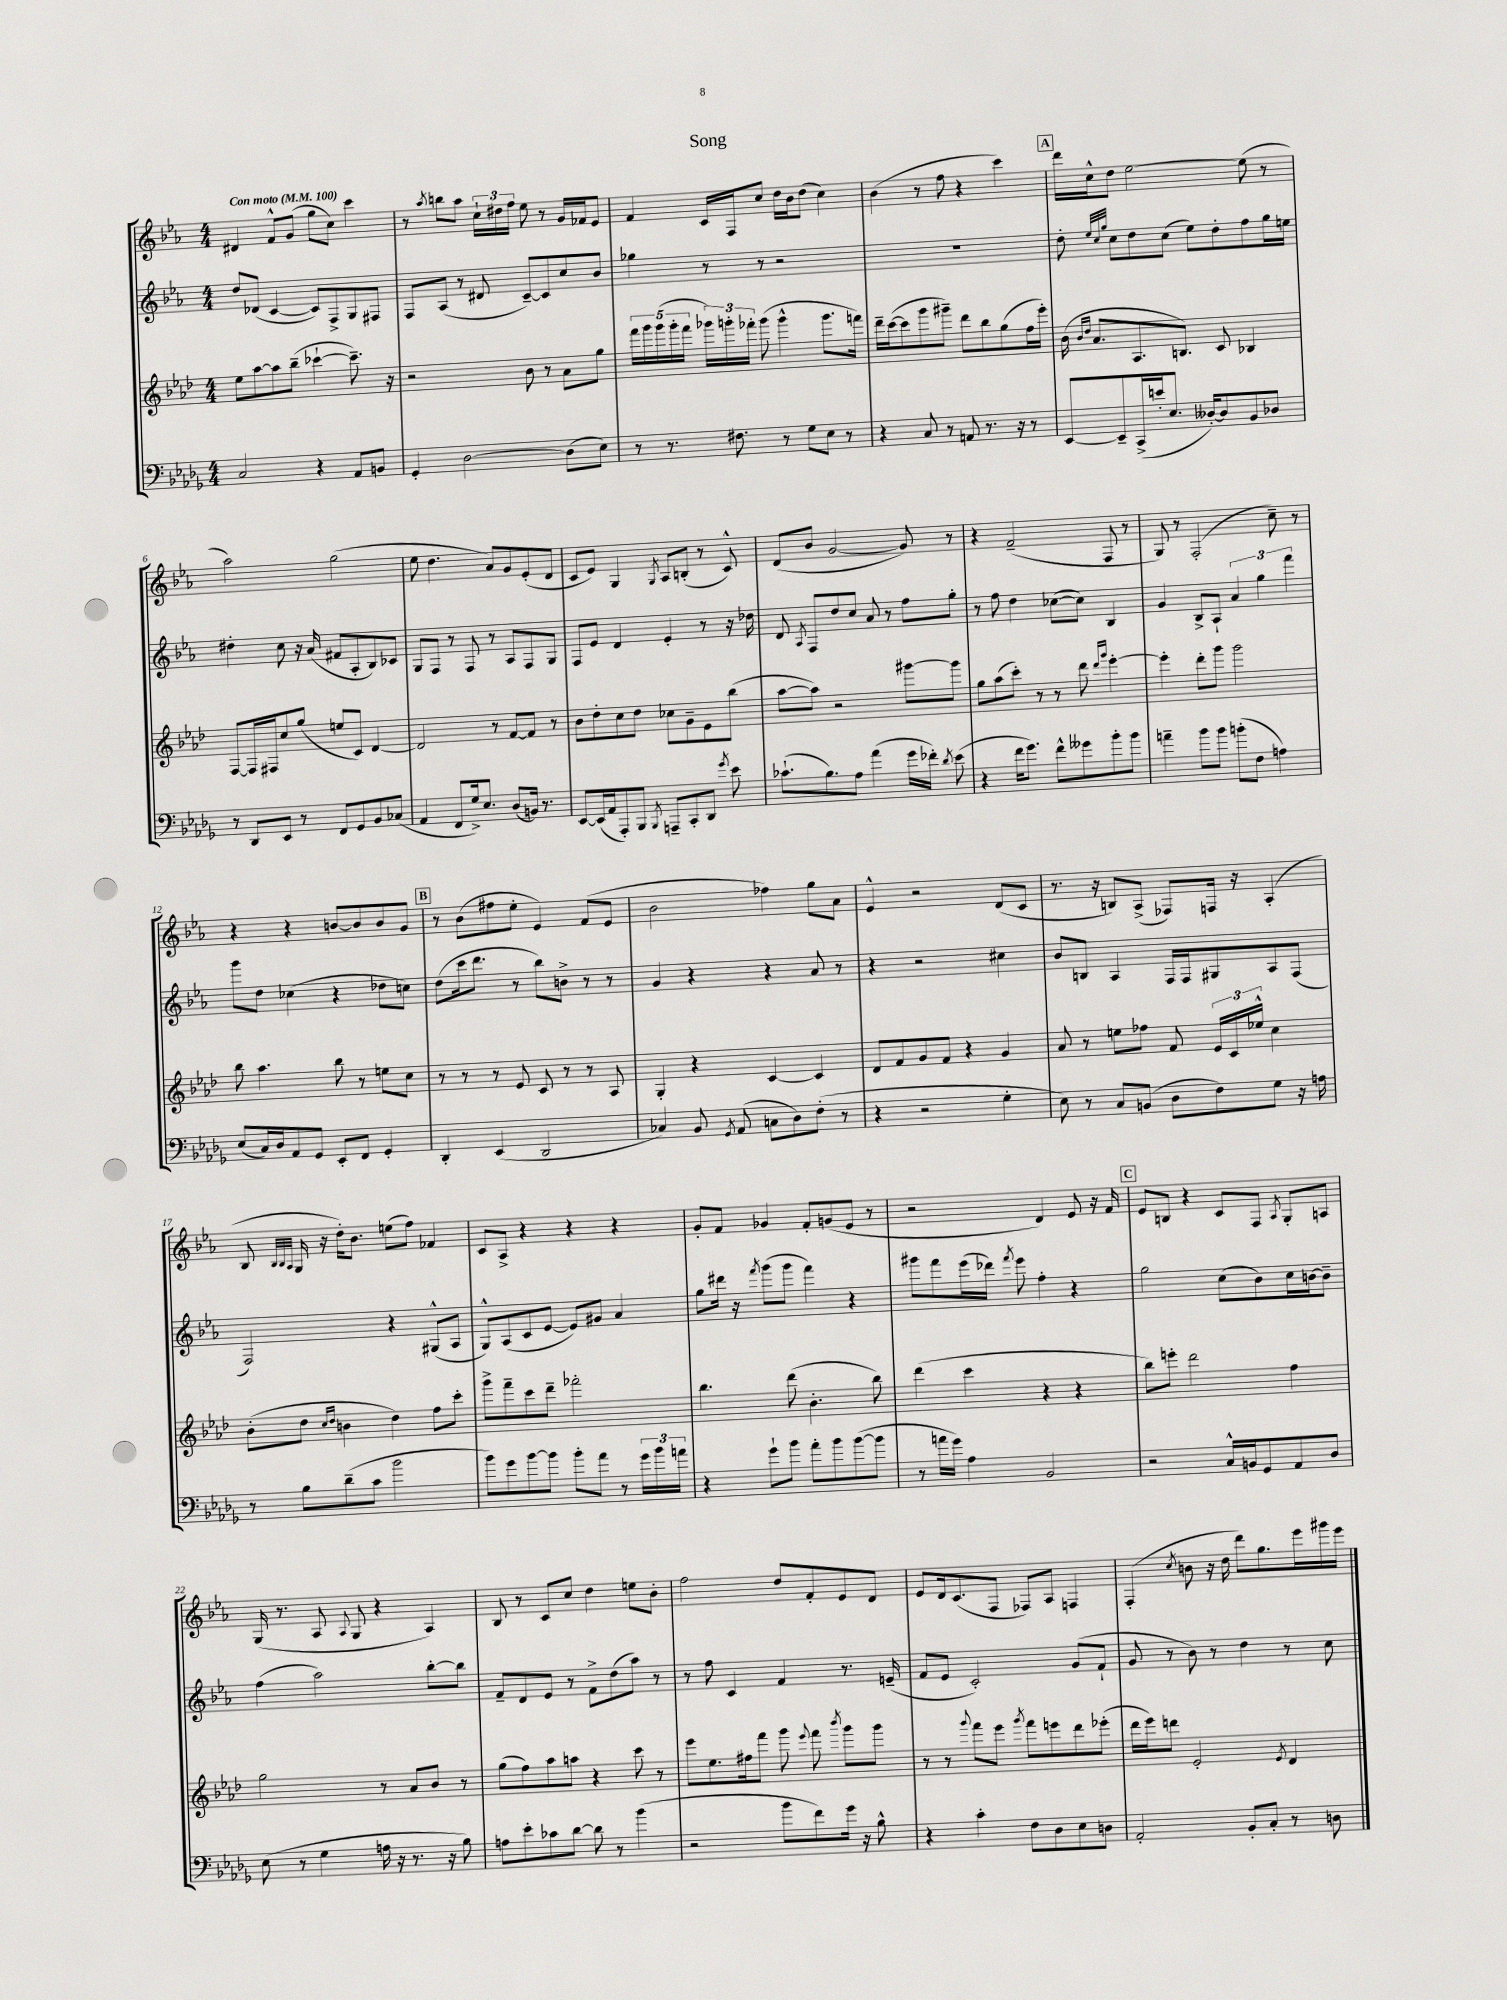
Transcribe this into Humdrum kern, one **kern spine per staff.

**kern	**kern	**kern	**kern
*part4	*part3	*part2	*part1
*staff4	*staff3	*staff2	*staff1
*clefF4	*clefG2	*clefG2	*clefG2
*k[b-e-a-d-g-]	*k[b-e-a-d-]	*k[b-e-a-]	*k[b-e-a-]
*M4/4	*M4/4	*M4/4	*M4/4
*MM100	*MM100	*MM100	*MM100
=1	=1	=1	=1
!	!	!	!LO:TX:a:B:t=Con moto
2C/	8ee-\L	8dd/L	4d#X/
.	[8aa-\	(8d-X/J	.
.	8aa-\]	[4c/	8f^^/L
.	(8bb-~\J	.	(8g/J
4r	[4ccc-X`\	8c/L])	8gg\L
.	.	8F^/	8cc\J)
8AA-/L	8.ccc-~\])	8G/	4ccc\
8BBn/J	.	8F#X/J	.
.	16r	.	.
=2	=2	=2	=2
4GG-'/	2r	8F/L	8r
.	.	.	8qaa-/
.	.	(8A-/J	8bbn\L
[2D-\	.	8r	8aa-\J
.	.	8d#X/	24cc`\LL
.	.	.	24dd#X\
.	.	.	24ff\JJ
.	8b-\	[8c~/L)	8ee-\
.	8r	8c/]	8r
(8D-\L]	8a-\L	8cc/	16g/LL
.	.	.	16f-X/J
8E-\J)	8gg\J	8b-/J	8e-/J
=3	=3	=3	=3
8r	20fff\LL	4gg-X\	4f/
.	20ggg\	.	.
.	(20ggg\	.	.
8.r	.	.	.
.	20ggg'\	.	.
.	20fff\JJ	.	.
.	24ggg-X\LL)	8r	16c/LL
.	24gggn'\	.	.
8.F#X\	.	.	16F/J
.	24fff-X'\JJ	.	.
.	(8ggg\	8r	8cc/J
8r	4ggg^^\	2r	16dd\LL
.	.	.	16b-\J
8G-\L	.	.	(8dd\J
8E-\J	8.ggg\L	.	4cc\)
8r	.	.	.
.	16fffn\Jk)	.	.
=4	=4	=4	=4
4r	16ddd-~\LL	1r	(4b-\
.	([16ccc\J	.	.
.	8ccc\]	.	.
8C/	8ggg\	.	8r
8r	8ggg#X~\J)	.	8ff\
8AAn/	8ddd-\L	.	4r
8.r	8bb-\	.	.
.	(8gg\	.	4ccc\)
16r	.	.	.
8r	16ff\L	.	.
.	16eee-'\JJ)	.	.
!!LO:REH:place=s1:t=A
=5	=5	=5	=5
[8EE-/L	(16b-\	8dd'\	16ddd\LL
.	16qqb-/LL	.	.
.	16qqdd-/JJ	.	.
.	8.a-/L	.	16cc^^\J
.	.	32qqee-/LLL	.
.	.	32qqcc/	.
.	.	32qqgg/JJJ	.
8EE-~/]	.	8cc\L	8dd\J
(16CC^/L	8.A-/	8dd\	[2ee-\
16en'/J	.	.	.
8.E-/J	.	(8cc\J	.
.	8.Bn/J)	.	.
.	.	8ee-\L)	.
[16D--X'/KL)	.	.	.
8D--/]	8c/	8dd'\	.
8BB-/	4B-X/	8ff\	(8ee-\]
8D-X/J	.	16gg\L	8r
.	.	16een\JJ	.
!!LO:LB:g=z
=6	=6	=6	=6
8r	[8F/L	4dd#X'\	2aa-\)
8DD-/L	16F/L]	.	.
.	16F#X/J	.	.
8EE-/J	8cc/	8cc\	.
8r	(8gg/J	16r	.
.	.	(16a-/	.
8FF/L	8een/L	8f#X/L	(2gg\
8GG-/	8c/J)	8A-'/	.
8BB-/	[4d-/	8B-/)	.
(8C-X/J	.	8c-X/J	.
=7	=7	=7	=7
4AA-/	2d-/]	8G/L	8ee-\
.	.	8F/J	4.dd\
8FF/L	.	8r	.
16G-^/k)	.	8F/	.
8.E-/J	.	.	.
.	8r	8r	8a-/L)
(8D-/L	[8f/L	8A-/L	8g/
16BBn/Jk)	8f/J]	8F/	(8e-'/
8.r	.	.	.
.	8r	8G/J	8d/J
=8	=8	=8	=8
[8EE-/L	8b-\L	8F/L	8c/L
(16EE-/L]	8dd-'\	8e-/J	8e-/J)
16AA-/J	.	.	.
8AAA-'/)	8cc\	4d/	4G/
8BBB-/J	8dd-\J	.	.
8qBBB-/	.	.	8qG/
8AAAn~/L	8cc-X\L	4e-'/	8A-/L
8CC'/	8g~\	.	(8Bn'/J
8DD-/J	8e-\	8r	8r
8qg-/	.	.	.
8e-\	(8bb-\J	16r	8c^^/)
.	.	16dd-X\	.
=9	=9	=9	=9
(8.c-X`\L	[8aa-\L	8d/	(8d/L
.	.	8qA-/	.
.	8aa-\J])	8F/L	8b-/J
8.B-\)	.	.	.
.	2r	8dd/	[2g/
8A-\J	.	8cc/J	.
(4a-\	.	8a-/	.
.	.	8r	.
16g-\LL	[8ggg#X\L	8ff\L	8g/])
16f-X'\JJ)	.	.	.
8qd-/	.	.	.
(8e-\	8ggg#\J]	8gg'\J	8r
=10	=10	=10	=10
4r	8gg\L	8r	4r
.	(8aa-\	8ff\	.
16f\KL	8ccc'\J)	4dd\	(2f~/
8.g-\J)	.	.	.
.	8r	.	.
8f^^\L	8r	([8cc-X\L	.
8g--X\	8ddd-\	8cc-\J])	.
.	16qqddd-/LL	.	.
.	16qqggg/JJ	.	.
8b-'\	[4eee-'\	4B-/	8F/
8b-\J	.	.	8r
=11	=11	=11	=11
4an~\	4eee-'\]	4g/	8G/)
.	.	.	8r
8b-\L	8ddd-'\L	8B-^/L	(2F'/
8b-\J	8ggg\J	8A-`/J	.
(8bn'\L	2ggg\	6a-/	.
8F\J	.	.	.
.	.	6gg\	.
4An\)	.	.	8cc~\)
.	.	6fff\	.
.	.	.	8r
!!LO:LB:g=z
=12	=12	=12	=12
(8E-/L	8bb-\	8ggg\L	4r
16C/L)	4.aa-\	8dd\J	.
16D-/J	.	.	.
8AA-/	.	(4cc-X\	4r
8GG-/J	.	.	.
8EE-'/L	8bb-\	4r	[8bn/L
8FF/J	8r	.	8b/]
4GG-'/	8een\L	8dd-X\L	8b/
.	8cc\J	8ccn\J)	8g/J
!!LO:REH:place=s1:t=B
=13	=13	=13	=13
4DD-'/	8r	(8dd\L	8r
.	8r	16ccc\k	(8b-\L
.	.	8.ddd\J	.
(4EE-/	8r	.	8ff#X\
.	8e-/	8r	8ee-'\J
2DD-/	8c/	8bb-\L)	4e-/)
.	8r	8bn^\J	.
.	8r	8r	(8f/L
.	8A-/	8r	8e-/J
=14	=14	=14	=14
4C-X/)	4G'/	4g/	2b-\
8BB-/	4r	4r	.
8qGG-/	.	.	.
(8AA-/	.	.	.
8Cn\L	[4c/	4r	4ff-X\)
8D-\)	.	.	.
(8F'\J	4c/]	8a-/	8gg\L
8r	.	8r	8a-\J
=15	=15	=15	=15
4r	8d-/L	4r	4e-^^/
.	8f/	.	.
2r	8g/	2r	2r
.	8f/J	.	.
.	4r	.	.
4G-'\	4g/	4cc#X\	(8d/L
.	.	.	8c/J
=16	=16	=16	=16
8E-\)	8a-/	8b-/L	8.r
8r	8r	8Bn/J	.
.	.	.	16r
8C/L	8een\L	4A-/	8Bn/L)
(8BBn/J	8ff-X\J	.	(8A-^/J
8D-\L	8f/	16F/LL	8F-X/L)
.	.	16F/J	.
8F\)	24e-/LL	8G#X/	16Fn/Jk
.	24c/	.	.
.	.	.	16r
.	24ee-X^^/JJ	.	.
8G-\J	4cc\	8A-/	(4A-'/
16r	.	(8F/J	.
16An\	.	.	.
!!LO:LB:g=z
=17	=17	=17	=17
8r	(8b-'\L	2F/)	8B-/
.	.	.	32qqB-/LLL
.	.	.	32qqB-/
.	.	.	32qqA-/JJJ
8B-\L	8dd-\J	.	16G/
.	.	.	16r
.	16qqcc/LL	.	.
.	16qqdd-/JJ	.	.
(8d-~\	4bn\	.	16dd'\KL)
.	.	.	8.b-\J
8c\J	.	.	.
2b-\	4dd-\)	4r	(8een\L
.	.	.	8ff\J)
.	8ff\L	(8G#X^^/L	4f-X/
.	8ccc'\J	8A-/J	.
=18	=18	=18	=18
8b-\L)	8ggg^\L	8G^^/L)	8c/L
8g-\	8fff~\	(8A-/	8A-^/J
[8b-\	8ccc\	8c/	4r
8b-\J]	8ddd-~\J	[8e-/J	.
8b-'\L	2fff-X'\	8e-/L])	4r
8a-\J	.	8g#X/J	.
8r	.	4a-/	4r
24g-\LL	.	.	.
24b-\	.	.	.
24an\JJ	.	.	.
=19	=19	=19	=19
4r	4.bb-\	8gg\L	8g'/L
.	.	16ddd#X\Jk	8f/J
.	.	16r	.
.	.	8qfff/	.
8g-`\L	.	(8ggg\L	4g-X/
8b-\J	(8ddd-\	8ggg\J	.
8a-'\L	4.b-'\	4fff\)	8f'/L
8b-\	.	.	(8gn/
([8b-\	.	4r	8e-/J
8b-\J]	8bb-\)	.	8r
=20	=20	=20	=20
8r	(4ddd-\	8ggg#X\L	2r
16an\LL	.	8fff\	.
16g-\JJ)	.	.	.
4A-\	4ccc\	(16eee-\L	.
.	.	16ddd-X\JJ)	.
.	.	8qfff/	.
.	.	8eee-\	.
2BB-/	4r	4ff'\	4d/)
.	4r	4r	8e-/
.	.	.	16r
.	.	.	16f/
!!LO:REH:place=s1:t=C
=21	=21	=21	=21
2r	8bb-\L)	2gg\	8e-/L
.	8eeen'\J	.	8Bn/J
.	2ddd-\	.	4r
16C^^/LL	.	(8cc\L	8c/L
16BBn/J	.	.	.
8GG-/	.	8b-\)	8F/J
.	.	.	8qA-/
8AA-/	4ff\	16cc\L	8G'/L
.	.	[16bn\J	.
8D-/J	.	8b~\J]	8An/J
!!LO:LB:g=z
=22	=22	=22	=22
(8E-\	2gg\	(4ff\	(16G/
.	.	.	8.r
8r	.	.	.
4G-\	.	2aa-\)	8A-/
.	.	.	8qqA-/
.	.	.	8G/
16An\	8r	.	4r
16r	.	.	.
8.r	8a-/L	.	.
.	8b-/J	[8bb-'\L	4A-/)
16r	.	.	.
8B-\)	8r	8bb-\J]	.
=23	=23	=23	=23
8An\L	(8gg\L	8f~/L	8B-/
8e-'\	8ff\)	8d/	8r
8c-X\	8aa-\	8e-/J	8c/L
[8d-\J	8aan\J	8r	8cc/J
8d-\]	4r	8f^\L	4dd\
8r	.	(8dd\	.
(4b-\	8ccc\	8aa-\J)	8een\L
.	8r	8r	8b-'\J
=24	=24	=24	=24
2r	8eee-\L	8r	2ff\
.	8.ee-\	8ff\	.
.	.	4c/	.
.	16ff#X\k	.	.
.	8fff\J	.	.
8b-\L	8ggg\	4f/	8dd/L
.	8qqeee-/	.	.
8f\)	8fff\	.	8f'/
.	8qbbb-/	.	.
16g-\Jk	8ggg\L	8.r	8e-/
16r	.	.	.
8B-^^\	8ggg\J	.	8d/J
.	.	(16en~/	.
=25	=25	=25	=25
4r	8r	8f/L	8e-/L
.	8r	8e-/J	16d/k
.	.	.	(8.c/
.	8qqggg/	.	.
4c'\	8fff\L	2c'/)	.
.	8eee-\J	.	8F/J
.	8qggg/	.	.
8F\L	8fff\L	.	8F-X/L)
8D-\	8eeen\	.	8A-/J
8E-\	8ddd-\	(8g/L	4Fn/
8Dn\J	(8eee-X'\J	8f`/J	.
=26	=26	=26	=26
2AA-'/	16ddd-\LL	8g/	(4F'/
.	16eee-\J)	.	.
.	8dddn\J	8r	.
.	.	.	8qcc/
.	2e-'/	8b-\)	8bn\
.	.	8r	16r
.	.	.	16dd\
8BB-'/L	.	4dd\	8ddd\L)
8C'/J	.	.	8.gg\
.	8qe-/	.	.
8r	4d-/	8r	.
.	.	.	16eee-\L
8Dn\	.	8cc\	16ggg#X\
.	.	.	16eee-\JJ
==	==	==	==
*-	*-	*-	*-
